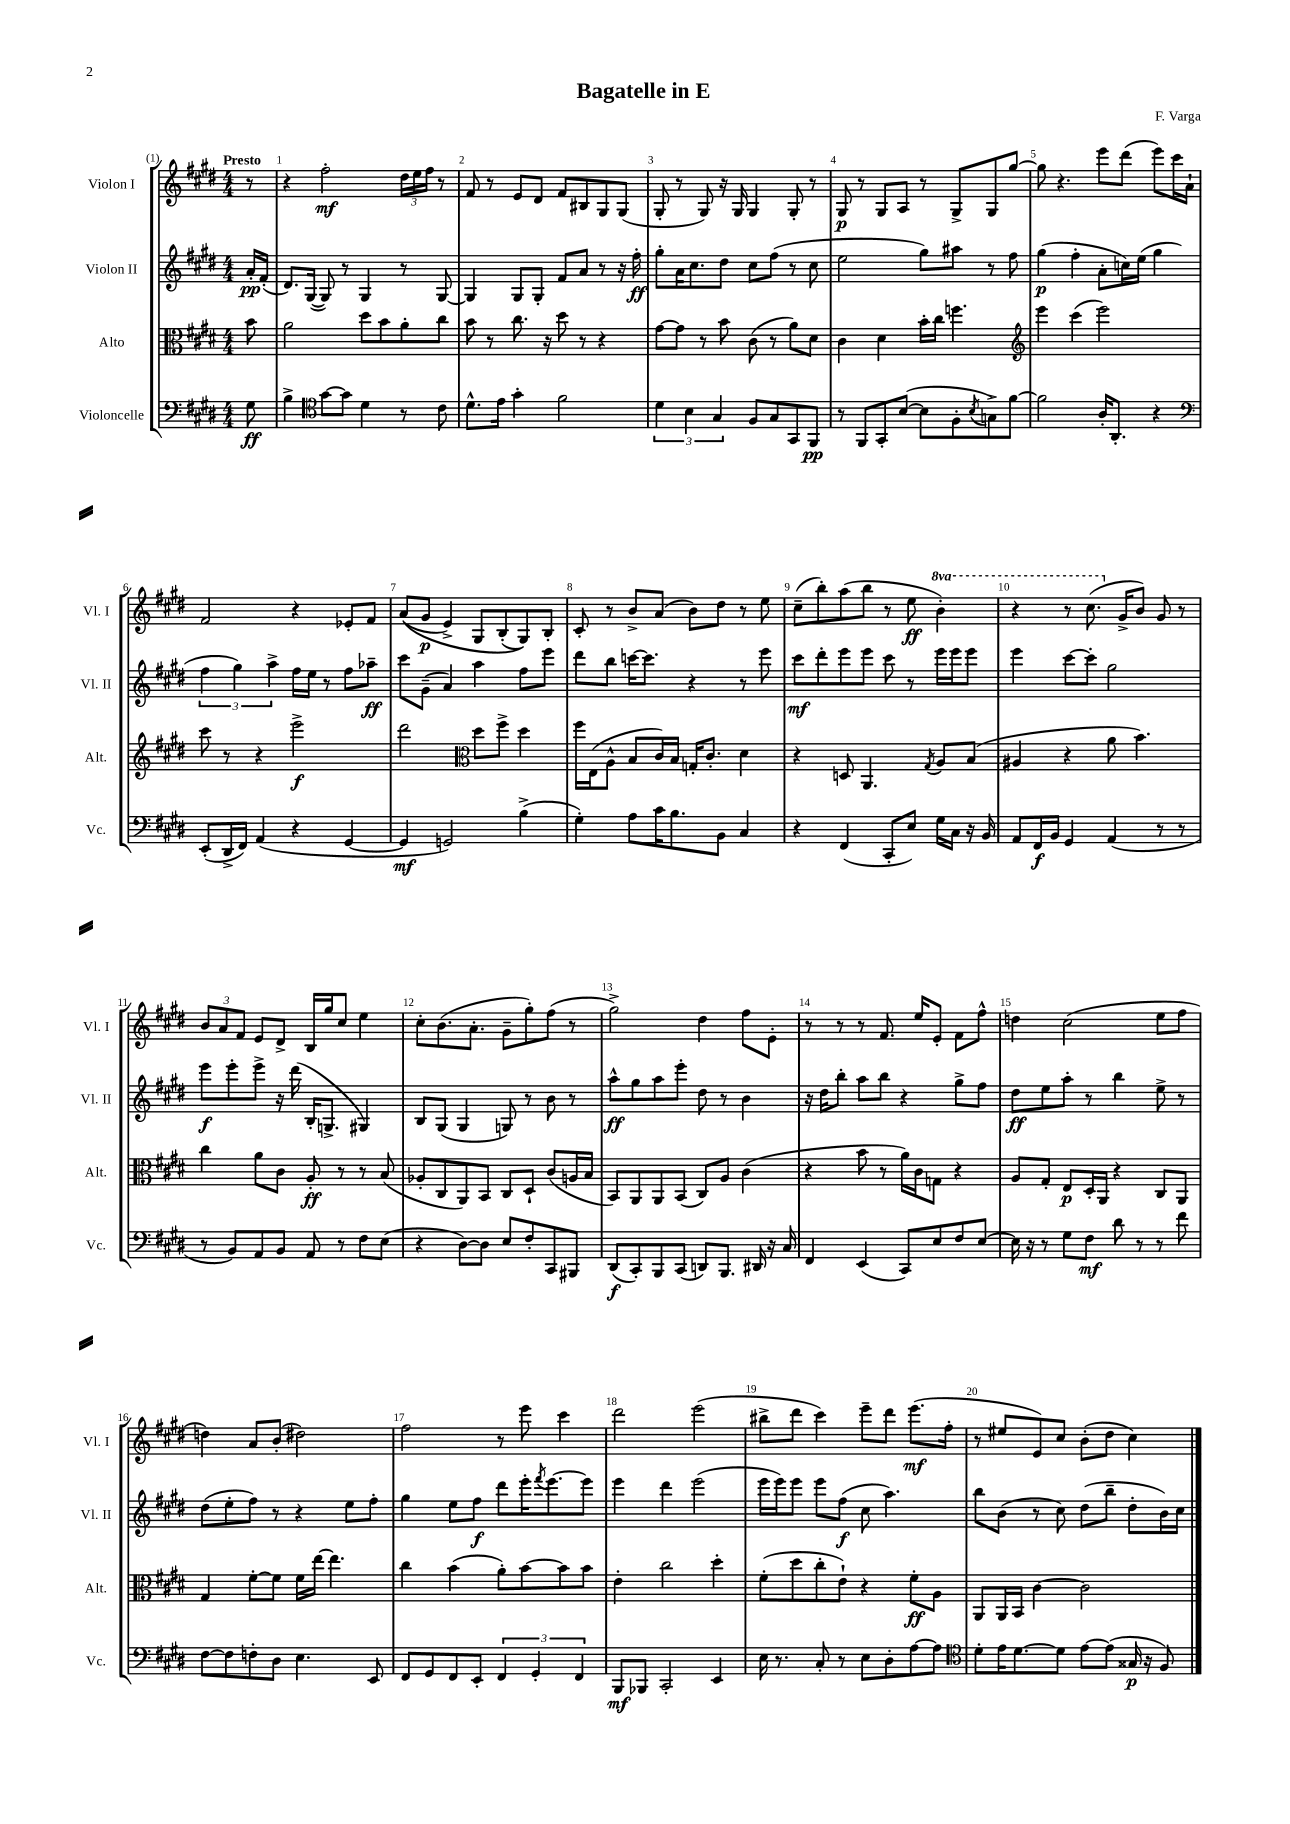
\header { title = "Bagatelle in E" composer = "F. Varga" }
<<
\new StaffGroup <<
\new Staff = "s0" \with { instrumentName = "Violon I" shortInstrumentName = "Vl. I" } {
    \clef treble \key e \major \numericTimeSignature \time 4/4 \set Staff.ottavationMarkups = #ottavation-simple-ordinals \partial 8 \tempo "Presto"
    r8 |
    r4 fis''2-.\mf \tuplet 3/2 { dis''16 e''16 fis''16 } r8 |
    fis'8 r8 e'8 dis'8 fis'8 bis8 gis8 gis8( |
    gis8-. r8 gis8) r16 gis16 gis4 gis8-. r8 |
    gis8\p r8 gis8 a8 r8 gis8-> gis8 gis''8~ |
    gis''8 r4. e'''8 dis'''8( e'''8) cis'''16 a'16-! |
    fis'2 r4 ees'8-. fis'8 |
    a'8(\( gis'8\p e'4->) gis8 b8-.( gis8)\) b8-. |
    cis'8-. r8 b'8-> a'8( b'8) dis''8 r8 e''8 |
    cis''8--( b''8-.) a''8( b''8 r8 e''8\ff \ottava #1 b''4-.) |
    r4 r8 cis'''8.( \ottava #0 gis'16-> b'8) gis'8 r8 |
    \tuplet 3/2 { b'8 a'8 fis'8 } e'8 dis'8-> b16 gis''16 cis''8 e''4 |
    cis''8-. b'8.( a'8.-. gis'8-- gis''8-.) fis''8( r8 |
    gis''2->) dis''4 fis''8 e'8-. |
    r8 r8 r8 fis'8. e''16 e'8-. fis'8 fis''8-^ |
    d''4 cis''2( e''8 fis''8 |
    d''4) a'8 b'8-.( dis''2) |
    fis''2 r8 e'''8 cis'''4 |
    dis'''2 e'''2( |
    bis''8-> dis'''8 cis'''4) e'''8-- dis'''8 e'''8.\mf( fis''16-. |
    r8 eis''8 e'8) cis''8 b'8-.( dis''8 cis''4) \bar "|." |
}
\new Staff = "s1" \with { instrumentName = "Violon II" shortInstrumentName = "Vl. II" } {
    \clef treble \key e \major \numericTimeSignature \time 4/4 \partial 8
    a'16-.\pp fis'16-.( |
    dis'8.) gis16~( gis8) r8 gis4 r8 gis8~ |
    gis4 gis8 gis8-. fis'8 a'8 r8 r16 fis''16-.\ff |
    gis''8-. a'16 cis''8. dis''8 cis''8 fis''8( r8 cis''8 |
    e''2 gis''8) ais''8 r8 fis''8 |
    gis''4\p( fis''4-. a'8-. c''16) e''16( gis''4 |
    \tuplet 3/2 { fis''4 gis''4) a''4-> } fis''16 e''16 r8 fis''8 aes''8--\ff |
    cis'''8 gis'8--( a'4) a''4 fis''8 e'''8 |
    dis'''8 b''8 c'''16~ c'''8. r4 r8 e'''8 |
    cis'''8\mf dis'''8-. e'''8 e'''8 cis'''8 r8 e'''16 e'''16 e'''8 |
    e'''4 cis'''8~ cis'''8-. gis''2 |
    e'''8\f e'''8-. e'''8-> r16 dis'''16( b16-. g8.-> gis4) |
    b8 gis8( gis4 g8) r8 b'8 r8 |
    a''8-^\ff gis''8 a''8 e'''8-. dis''8 r8 b'4 |
    r16 dis''16 b''8-. a''8 b''8 r4 gis''8-> fis''8 |
    dis''8\ff e''8 a''8-. r8 b''4 e''8-> r8 |
    dis''8( e''8-. fis''8) r8 r4 e''8 fis''8-. |
    gis''4 e''8 fis''8\f dis'''8 e'''16-. \acciaccatura { fis'''8 } e'''8.~ e'''8 |
    e'''4 dis'''4 e'''2( |
    e'''16 e'''16) e'''8 e'''8 fis''8\f( cis''8 a''4.) |
    b''8 b'8( r8 cis''8) dis''8( b''8-- dis''8-. b'16) cis''16 \bar "|." |
}
\new Staff = "s2" \with { instrumentName = "Alto" shortInstrumentName = "Alt." } {
    \clef alto \key e \major \numericTimeSignature \time 4/4 \partial 8
    b'8 |
    a'2 dis''8 b'8 a'8-. cis''8 |
    b'8 r8 cis''8. r16 dis''8 r8 r4 |
    gis'8~ gis'8 r8 b'8 cis'8( r8 a'8) dis'8 |
    cis'4 dis'4 b'16-. cis''16 f''4. |
    \clef treble e'''4 cis'''4( e'''2) |
    cis'''8 r8 r4 e'''2->\f |
    dis'''2 \clef alto dis''8 fis''8-> dis''4 |
    fis''16 e16( a8-^ b8 cis'16) b16 g16-. cis'8.-. dis'4 |
    r4 d8 a,4. \acciaccatura { gis8 } a8 b8( |
    ais4 r4 a'8 b'4.) |
    cis''4 a'8 cis'8 a8-.\ff r8 r8 b8( |
    aes8-. cis8 a,8) b,8 cis8 dis8-! cis'8( a16 b16 |
    b,8) a,8 a,8 b,8( cis8) a8 cis'4( |
    r4 b'8 r8 a'16) cis'16 g8 r4 |
    a8 gis8-. e8\p dis16-. a,16 r4 cis8 a,8 |
    gis4 fis'8~-. fis'8 fis'16 e''16~ e''4. |
    cis''4 b'4( a'8-.) b'8~ b'8 b'8 |
    e'4-. cis''2 dis''4-. |
    fis'8-.( dis''8 cis''8-. e'8-!) r4 fis'8-.\ff a8 |
    a,8 a,16 b,16 cis'4~ cis'2 \bar "|." |
}
\new Staff = "s3" \with { instrumentName = "Violoncelle" shortInstrumentName = "Vc." } {
    \clef bass \key e \major \numericTimeSignature \time 4/4 \partial 8
    gis8\ff |
    b4-> \clef tenor gis'8~ gis'8 dis'4 r8 cis'8 |
    dis'8.-^ e'16 gis'4-. fis'2 |
    \tuplet 3/2 { dis'4 b4 gis4 } fis8 gis8 gis,8 fis,8\pp |
    r8 fis,8 gis,8-. b8~( b8 fis8-. \acciaccatura { b8 } g8->) fis'8~ |
    fis'2 a16-. a,8.-. r4 |
    \clef bass e,8-.( dis,16-> fis,16) a,4( r4 gis,4~ |
    gis,4\mf g,2) b4->( |
    gis4-.) a8 cis'16 b8. b,8 cis4 |
    r4 fis,4( cis,8-. e8) gis16 cis16 r16 b,16 |
    a,8 fis,16\f b,16 gis,4 a,4( r8 r8 |
    r8 b,8) a,8 b,8 a,8 r8 fis8 e8( |
    r4 dis8~) dis8 e8 fis8-. cis,8 bis,,8 |
    dis,8\f( cis,8-.) b,,8 cis,8( d,8) b,,8. dis,16 r16 cis16 |
    fis,4 e,4( cis,8) e8 fis8 e8~ |
    e16 r16 r8 gis8 fis8\mf dis'8 r8 r8 fis'8 |
    fis8~ fis8 f8-. dis8 e4. e,8 |
    fis,8 gis,8 fis,8 e,8-. \tuplet 3/2 { fis,4 gis,4-. fis,4 } |
    b,,8\mf bes,,8 cis,2-. e,4 |
    e16 r8. cis8-. r8 e8 dis8-. a8~ a8 |
    \clef tenor dis'8-. e'16 dis'8.~ dis'8 e'8~ e'8( gisis16\p r16 fis8) \bar "|." |
}
>>
>>
\layout { \context { \Score \override BarNumber.break-visibility = ##(#f #t #t) barNumberVisibility = #all-bar-numbers-visible } }
